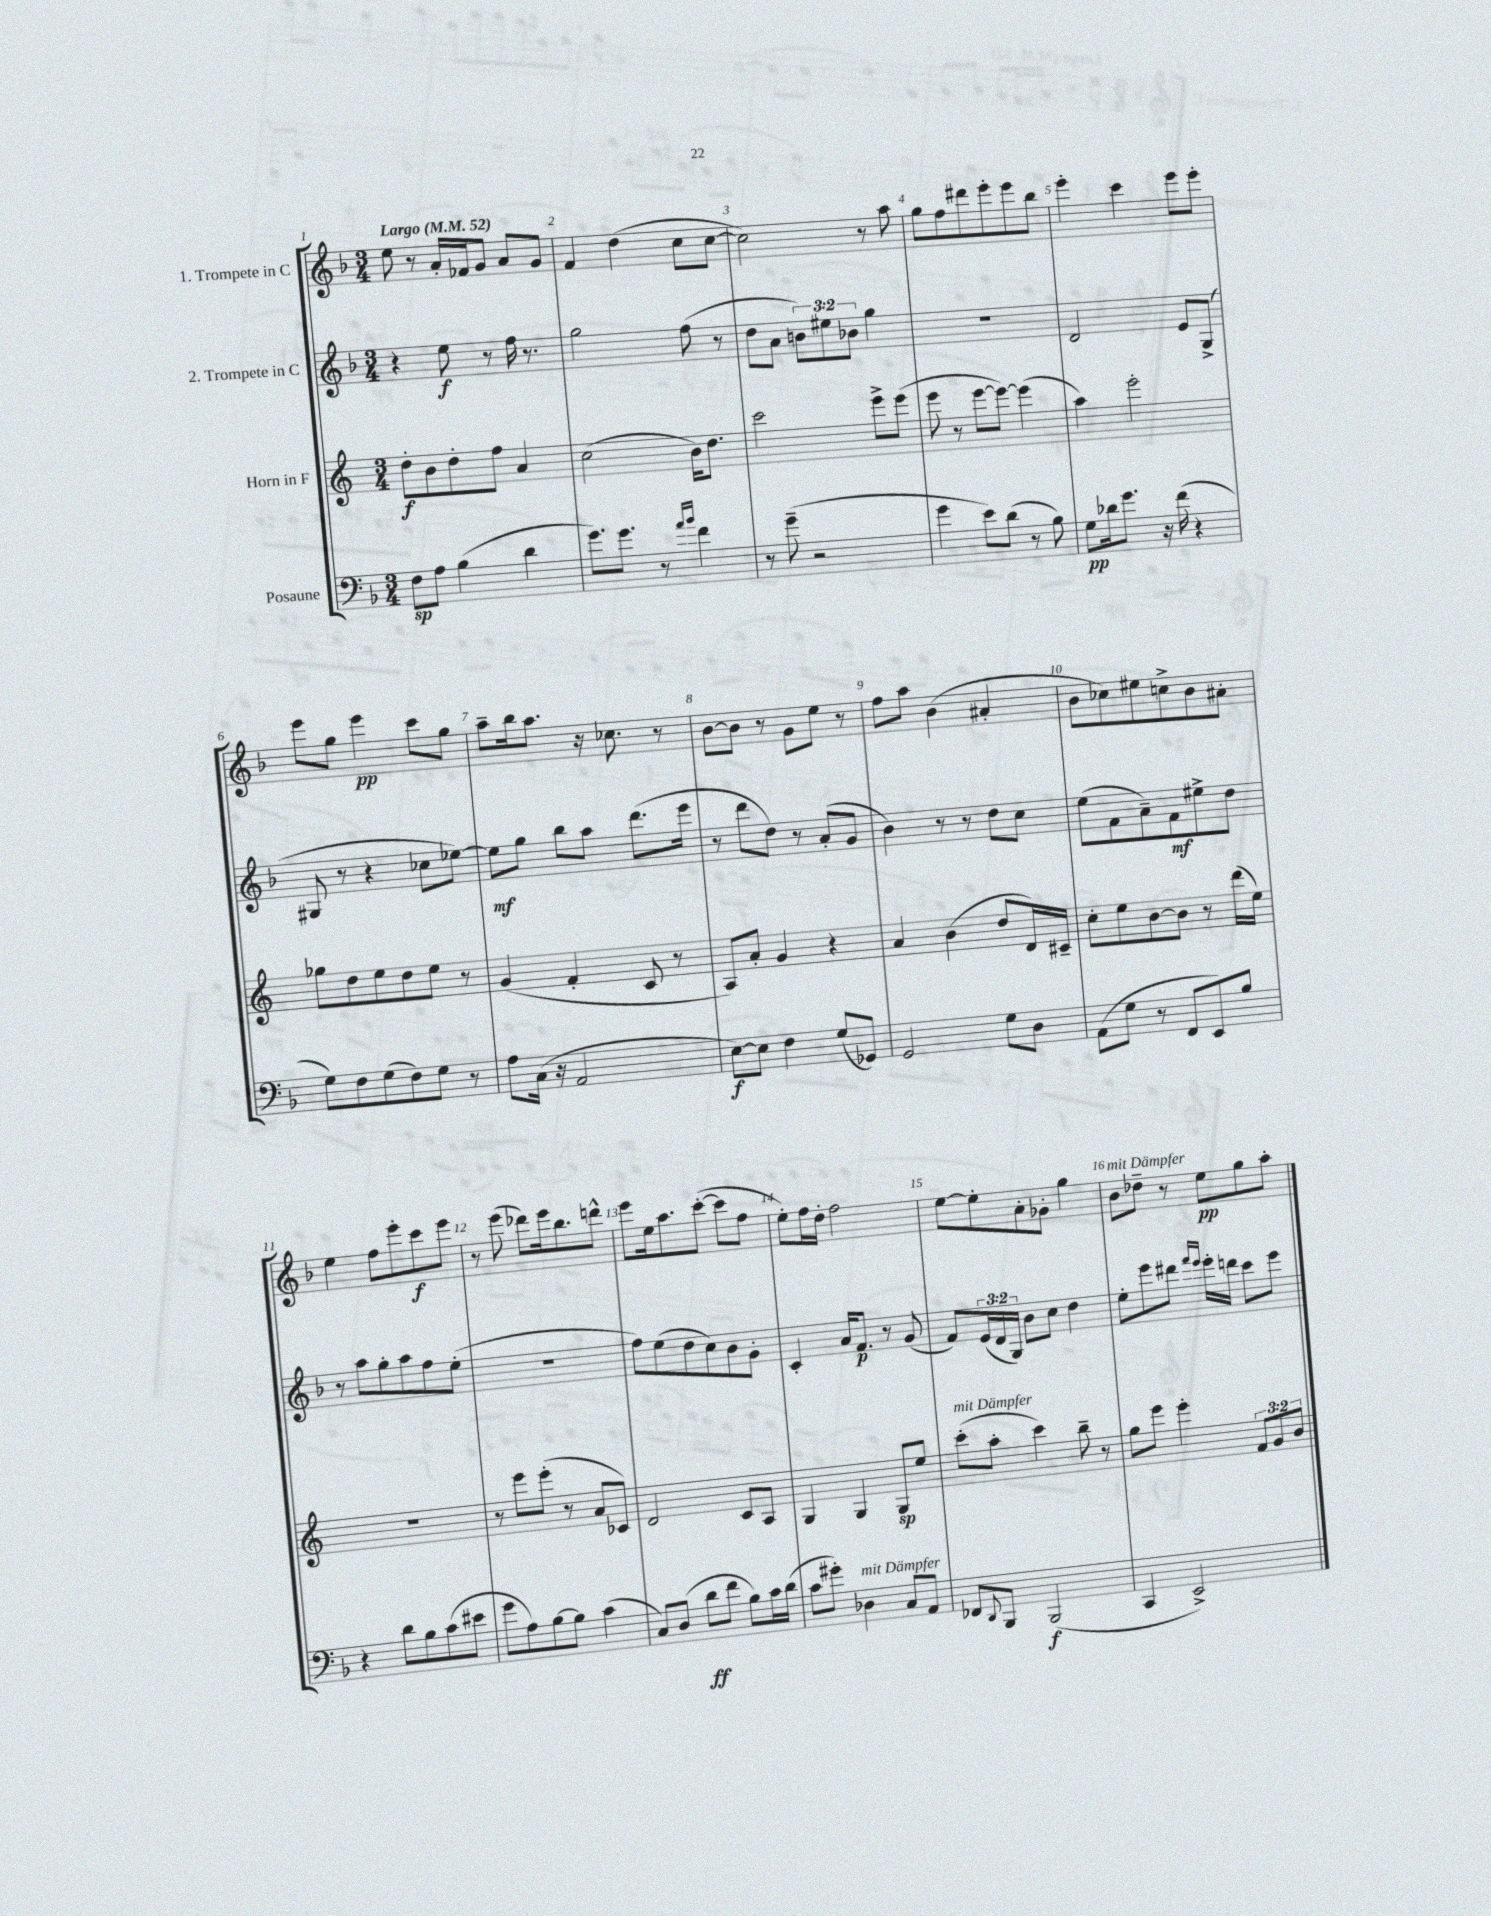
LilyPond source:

<<
\new StaffGroup <<
\new Staff = "s0" \with { instrumentName = "1. Trompete in C" } {
    \clef treble \key f \major \numericTimeSignature \time 3/4 \tempo "Largo" 4 = 52
    e''8 r8 a'16-. fes'16 g'8 a'8 g'8 |
    f'4 d''4( c''8 c''8~ |
    c''2) r8 a''8 |
    g''8 f''8 dis'''8 e'''8-. e'''8 bes''8 |
    e'''4-. c'''4 e'''8 e'''8-. |
    e'''8 g''8 e'''4\pp c'''8 g''8 |
    a''8-- bes''16 a''8. r16 ces''8. r8 |
    bes'8~ bes'8 r8 g'8 e''8 r8 |
    f''8 a''8 bes'4( ais'4-. |
    bes'8 ces''8) eis''8 c''8-> bes'8 ais'8-. |
    e''4 f''8 e'''8-. c'''8\f e'''8 |
    r8 e'''8( des'''8) e'''16 bes''8. d'''8-^ |
    e'''8 e''16 a''8. c'''8~-.( c'''8 f''8 |
    e''8-.) f''16 d''16-. f''2 |
    e''8~ e''8-. a'8-. ges'8-. g''4 |
    bes'8^\markup { \italic "mit Dämpfer" } des''8-- r8 e''8\pp g''8 a''8-. \bar "|." |
}
\new Staff = "s1" \with { instrumentName = "2. Trompete in C" } {
    \clef treble \key f \major \numericTimeSignature \time 3/4 \override Staff.TupletNumber.text = #tuplet-number::calc-fraction-text
    r4 e''8\f r8 f''16 r8. |
    g''2 f''8( r8 |
    d''8 a'8 \tuplet 3/2 { b'8) eis''8 bes'8 } g''4 |
    R2. |
    d'2 e'8 g8->( |
    gis8 r8 r4 ces''8 ees''8~) |
    ees''8\mf g''8 bes''8 a''8 d'''8.( e'''16 |
    r8 d'''8 d''8) r8 a'8-.( g'8 |
    bes'4) r8 r8 d''8 c''8 |
    e''8( f'8 a'8--) f'8\mf eis''8-> d''8 |
    r8 a''8 g''8-. a''8 f''8 e''8-.( |
    R2. |
    f''8) e''8( d''8 c''8) bes'8 g'8-. |
    c'4-. a'16 f'8.\p r8 g'8( |
    f'8) \tuplet 3/2 { e'16( d'16 g16) } bes'8 c''8 d''4 |
    e''8-. e'''8 dis'''8 \grace { f'''16 e'''16 } e'''16-. d'''16 c'''8 e'''8 \bar "|." |
}
\new Staff = "s2" \with { instrumentName = "Horn in F" } {
    \clef treble \key c \major \numericTimeSignature \time 3/4 \override Staff.TupletNumber.text = #tuplet-number::calc-fraction-text
    d''8-.\f b'8 d''8-. f''8 a'4 |
    c''2( b'16) d''8. |
    c'''2 e'''8-> e'''8( |
    e'''8 r8 e'''8~ e'''8~) e'''4( |
    a''4) e'''2-. |
    ges''8 d''8 e''8 d''8 e''8 r8 |
    g'4( f'4-. c'8 r8 |
    a8) a'8-. g'4 r4 |
    a'4 b'4( d''8 d'16) cis'16-- |
    c''8-. e''8 b'8~ b'8 r8 d'''16( e''16) |
    R2. |
    r8 e'''8 e'''8-.( r8 a'8 ces'8) |
    d'2 c'8 a8 |
    g4 g4 g8\sp e''8 |
    c'''8-.^\markup { \italic "mit Dämpfer" }( a''8-. c'''4) b''8-- r8 |
    g''8 e'''8 e'''4-. \tuplet 3/2 { f'8 g'8 b'8 } \bar "|." |
}
\new Staff = "s3" \with { instrumentName = "Posaune" } {
    \clef bass \key f \major \numericTimeSignature \time 3/4
    f8\sp a8 bes4( d'4 |
    g'8.) g'8. r8 \grace { a'16 bes'16 } f'4 |
    r8 g'8--( r2 |
    g'4 e'8) d'8( r8 bes8) |
    g8\pp des'16 g'8. r16 f'16( r4 |
    g8) f8 g8( f8) g8 r8 |
    a8 c16( r16 a,2 |
    e8~\f) e8 f4 g8( ges,8) |
    g,2 g8 d8 |
    a,8( g8 r8 f,8 e,8) bes8 |
    r4 d'8 bes8 c'8( eis'8 |
    g'8 a8) bes8~ bes8 c'4( |
    c8) d8( d'8\ff f'8 bes8) c'16 d'16( |
    c'8 gis'8-.) des4^\markup { \italic "mit Dämpfer" } c8 a,8 |
    fes,8 \appoggiatura { d,8 } bes,,8 bes,,2\f( |
    c,4 e,2->) \bar "|." |
}
>>
>>
\layout { \context { \Score \override BarNumber.break-visibility = ##(#f #t #t) barNumberVisibility = #all-bar-numbers-visible } }
